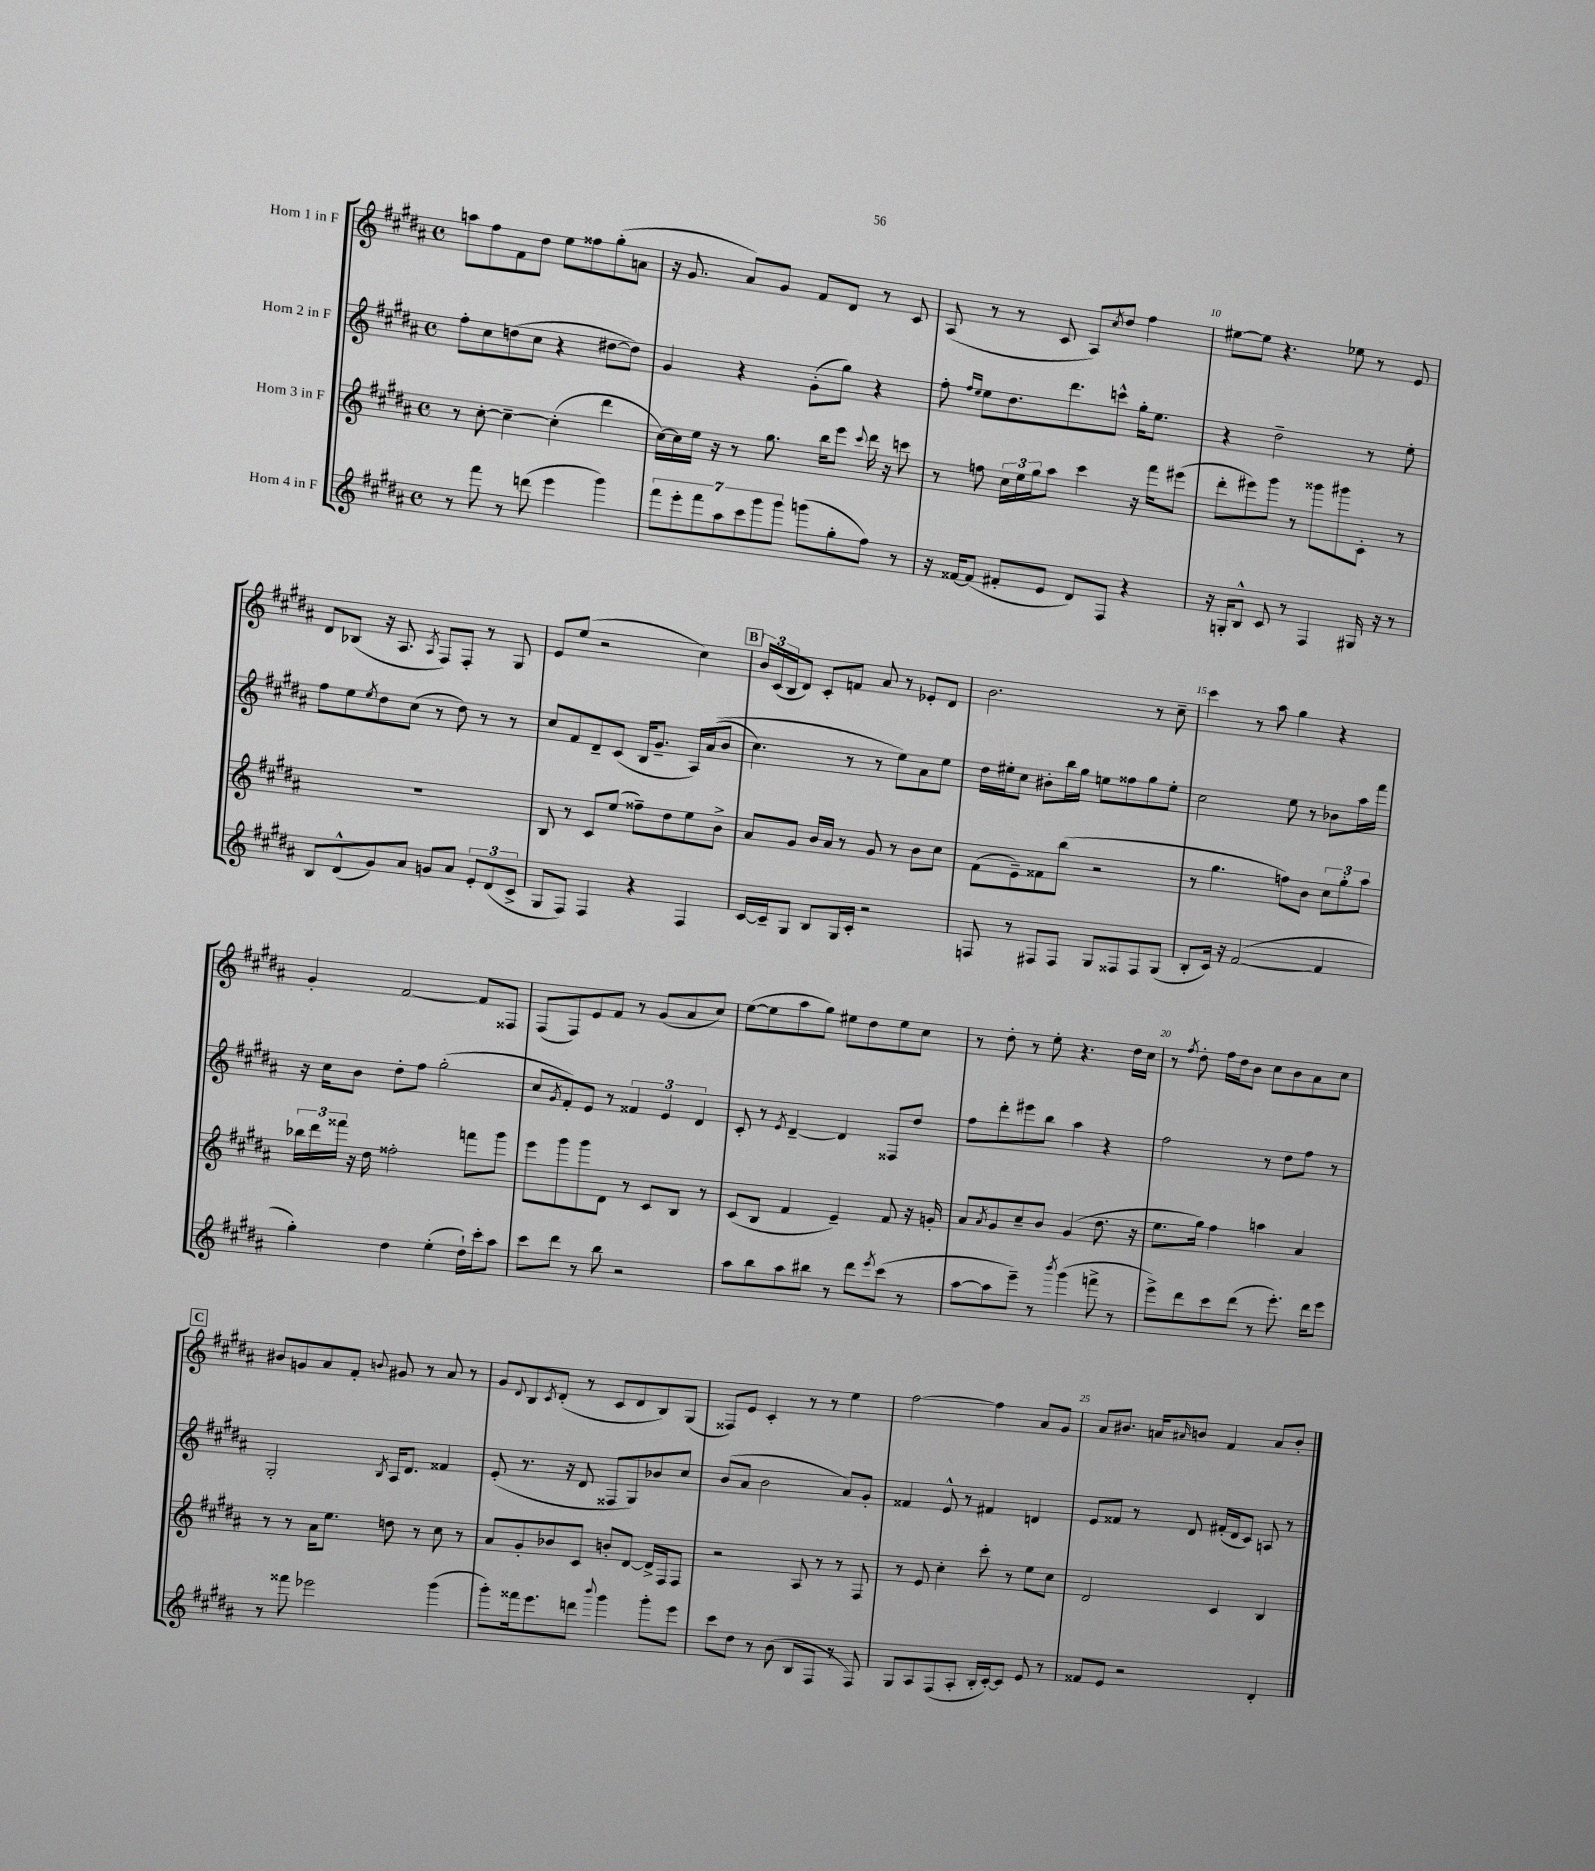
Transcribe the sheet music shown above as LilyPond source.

<<
\new StaffGroup <<
\new Staff = "s0" \with { instrumentName = "Horn 1 in F" } {
    \clef treble \key b \major \defaultTimeSignature \time 4/4
    a''8 fis''8 fis'8 dis''8 e''8 fisis''8 gis''8-.( a'8 |
    r16 gis'8. ais'8) gis'8 fis'8 dis'8 r8 cis'8 |
    ais8( r8 r8 cis'8 ais8) \acciaccatura { cis''8 } dis''8 fis''4 |
    eis''8~ eis''8 r4. ees''8 r8 e'8 |
    dis'8 bes8( r16 ais8. \acciaccatura { ais8 } fis8) fis8-. r8 gis8 |
    e'8 e''8( r2 cis''4) |
    \mark \markup { \box "B" } \tuplet 3/2 { b'16 cis'16( b16 } dis'8) cis'8-. f'8 ais'8 r8 ees'8-. dis'8 |
    b'2. r8 cis''8-- |
    cis'''4 r8 ais''8 gis''4 r4 |
    gis'4-. fis'2~ fis'8 fisis8 |
    fis8( fis8) e'8 fis'8 r8 gis'8( ais'8 cis''8) |
    e''8~( e''8 ais''8 gis''8) eis''8 dis''8 eis''8 cis''8 |
    r8 dis''8-. r8 e''8-. r4. dis''16 cis''16 |
    r8 \acciaccatura { fis''8 } dis''8-. fis''16 dis''16 b'8 cis''8 b'8 ais'8 cis''8 |
    \mark \markup { \box "C" } bis'8 g'8 ais'8 fis'8-. \appoggiatura { b'8 } gis'8 r8 ais'8 r8 |
    gis'8 \appoggiatura { dis'8 } b8 \acciaccatura { cis'8 } dis'8-.( r8 cis'8 dis'8 b8) gis8( |
    fisis8) e'8 cis'4-. r8 r8 e''4 |
    fis''2~ fis''4 ais'8 gis'8 |
    ais'8 bis'8. a'16 \grace { ais'16 } b'8 fis'4 ais'8 b'8-. \bar "|." |
}
\new Staff = "s1" \with { instrumentName = "Horn 2 in F" } {
    \clef treble \key b \major \defaultTimeSignature \time 4/4
    fis''8-. cis''8 d''8( cis''8 r4 dis''8~ dis''8) |
    gis'4 r4 gis'8-.( gis''8) r4 |
    fis''8-. \grace { fis''16 e''16 } e''8 dis''8. dis'''8. c'''8-^ gis''16-. e''8. |
    r4 dis''2-- r8 e''8-. |
    fis''8 e''8 \acciaccatura { e''8 } dis''8 cis''8( r8 dis''8) r8 r8 |
    cis''8 fis'8 dis'8-- cis'8( b16 gis'8.-- ais16) ais'16(\( b'8 |
    \mark \markup { \box "B" } cis''4.) r8 r8 e''8\) ais'8 e''8 |
    dis''16 eis''16-. cis''8 bis'8-. b''16 gis''16 e''8 fisis''8 gis''8 e''8-. |
    cis''2 e''8 r8 bes'8 ais''16 fis'''16 |
    r16 cis''16 b'8 dis''8-. fis''8 gis''2-.( |
    cis''8 \acciaccatura { gis'8 } fis'8-.) e'8 r8 \tuplet 3/2 { fisis'4 e'4 dis'4 } |
    cis'8-. r8 \acciaccatura { e'8 } dis'4~-- dis'4 fisis8 dis''8 |
    fis''8 dis'''8-. eis'''8 b''8 ais''4 r4 |
    fis''2 r8 dis''8 fis''8 r8 |
    \mark \markup { \box "C" } gis2-. \acciaccatura { b8 } ais16 dis'8. fisis'4 |
    e'8-.( r8. r16 dis'8 fisis8 gis8) bes'8 cis''8 |
    b'8( ais'8 b'2 ais'8) gis'8-. |
    fisis'4 e'8-^ r8 fis'4 d'4 |
    e'8 fisis'8 r8 dis'8 fis'16-.( dis'16 cis'8) a8 r8 \bar "|." |
}
\new Staff = "s2" \with { instrumentName = "Horn 3 in F" } {
    \clef treble \key b \major \defaultTimeSignature \time 4/4
    r8 cis''8~-. cis''4~-- cis''4-.( dis'''4 |
    cis''16~) cis''16 e''16 r16 r8 gis''8. b''16 e'''8 \appoggiatura { cis'''8 } dis'''16 r16 c'''8 |
    r8 f''8 \tuplet 3/2 { cis''16 e''16 gis''16 } ais''8 cis'''4 r16 fis'''16 eis'''8( |
    dis'''8-. eis'''8) gis'''8 r8 gisis'''8 gis'''8 cis'8-. r8 |
    R1 |
    b8 r8 cis'8 e''8( fisis''8--) dis''8 e''8 b'8-> |
    \mark \markup { \box "B" } ais'8 gis'8 b'16 ais'16 r8 gis'8 r8 b'8 cis''8 |
    fis'8( e'8--) fisis'8 b''8( r2 |
    r8 gis''4. f''8) b'8 \tuplet 3/2 { cis''8 gis''8-. ais''8 } |
    \tuplet 3/2 { bes''16 dis'''16 fisis'''16 } r16 dis''16 fisis''2-. f'''8 gis'''8 |
    e'''8 gis'''8 gis'''8 dis'8 r8 cis'8 b8 r8 |
    cis'8( b8 fis'4 e'4--) fis'8 r16 g'16-. |
    ais'8 \acciaccatura { ais'8 } gis'8 cis''8-- b'8 gis'4( dis''8. r16 |
    e''8. gis''16) fis''4 a''4 ais'4 |
    \mark \markup { \box "C" } r8 r8 ais'16 e''8. d''8 r8 cis''8 r8 |
    ais'8 gis'8-. bes'8 cis'8 b'8-. dis'8~ dis'16-> fis16 fis8 |
    r2 ais8 r8 r8 fis8 |
    r8 e'8 cis''4-. cis'''8-. r8 e''8 cis''8 |
    dis'2 cis'4 b4 \bar "|." |
}
\new Staff = "s3" \with { instrumentName = "Horn 4 in F" } {
    \clef treble \key b \major \defaultTimeSignature \time 4/4
    r8 fis'''8 r8 d'''8( e'''4 gis'''4) |
    \tuplet 7/4 { fis'''8 e'''8-. fis'''8 ais''8 cis'''8 gis'''8 gis'''8 } g'''8( gis''8-. fis''8) r8 |
    r16 fisis'16~ fisis'8( fis'8-. e'8 dis'8) fis8 r4 |
    r16 g16-. b8-^ cis'8 r8 fis4 gis16 r16 r8 |
    b8 dis'8-^( gis'8) ais'8 g'8 ais'8 \tuplet 3/2 { e'8-. dis'8( cis'8-> } |
    gis8 fis8) fis4 r4 fis4 |
    \mark \markup { \box "B" } cis'16~ cis'16-- gis8 b8 gis16 cis'16-. r2 |
    f8 r8 fis8 fis8 gis8 fisis8 fisis8 gis8( |
    b8-. cis'16) r16 fis'2~( fis'4 |
    gis''4-.) dis''4 e''4-.( dis''16-!) cis'''16-. ais''8 |
    cis'''8 dis'''8 r8 b''8 r2 |
    ais''8 b''8 ais''8 bis''8 r8 dis'''8 \acciaccatura { e'''8 } cis'''8( r8 |
    ais''8~ ais''8 e'''8--) r8 \acciaccatura { b'''8 } gis'''4( f'''8-> r8 |
    e'''8->) dis'''8 cis'''8 dis'''8( r8 e'''8.-.) dis'''16 e'''8 |
    \mark \markup { \box "C" } r8 fisis'''8 ees'''2 gis'''4( |
    gis'''8-.) fisis'''16 e'''8. d'''8 \appoggiatura { b'''8 } gis'''4 gis'''8-. e'''8 |
    cis'''8 dis''8 r8 b'8( b8 fis8 r8 fis8) |
    gis8 ais8 fis8( ais8-. b16-. cis'16~-.) cis'8 e'8 r8 |
    fisis'8 e'8 r2 dis'4-. \bar "|." |
}
>>
>>
\layout { \context { \Score currentBarNumber = #7 \override BarNumber.break-visibility = ##(#f #t #t) barNumberVisibility = #(every-nth-bar-number-visible 5) } }
